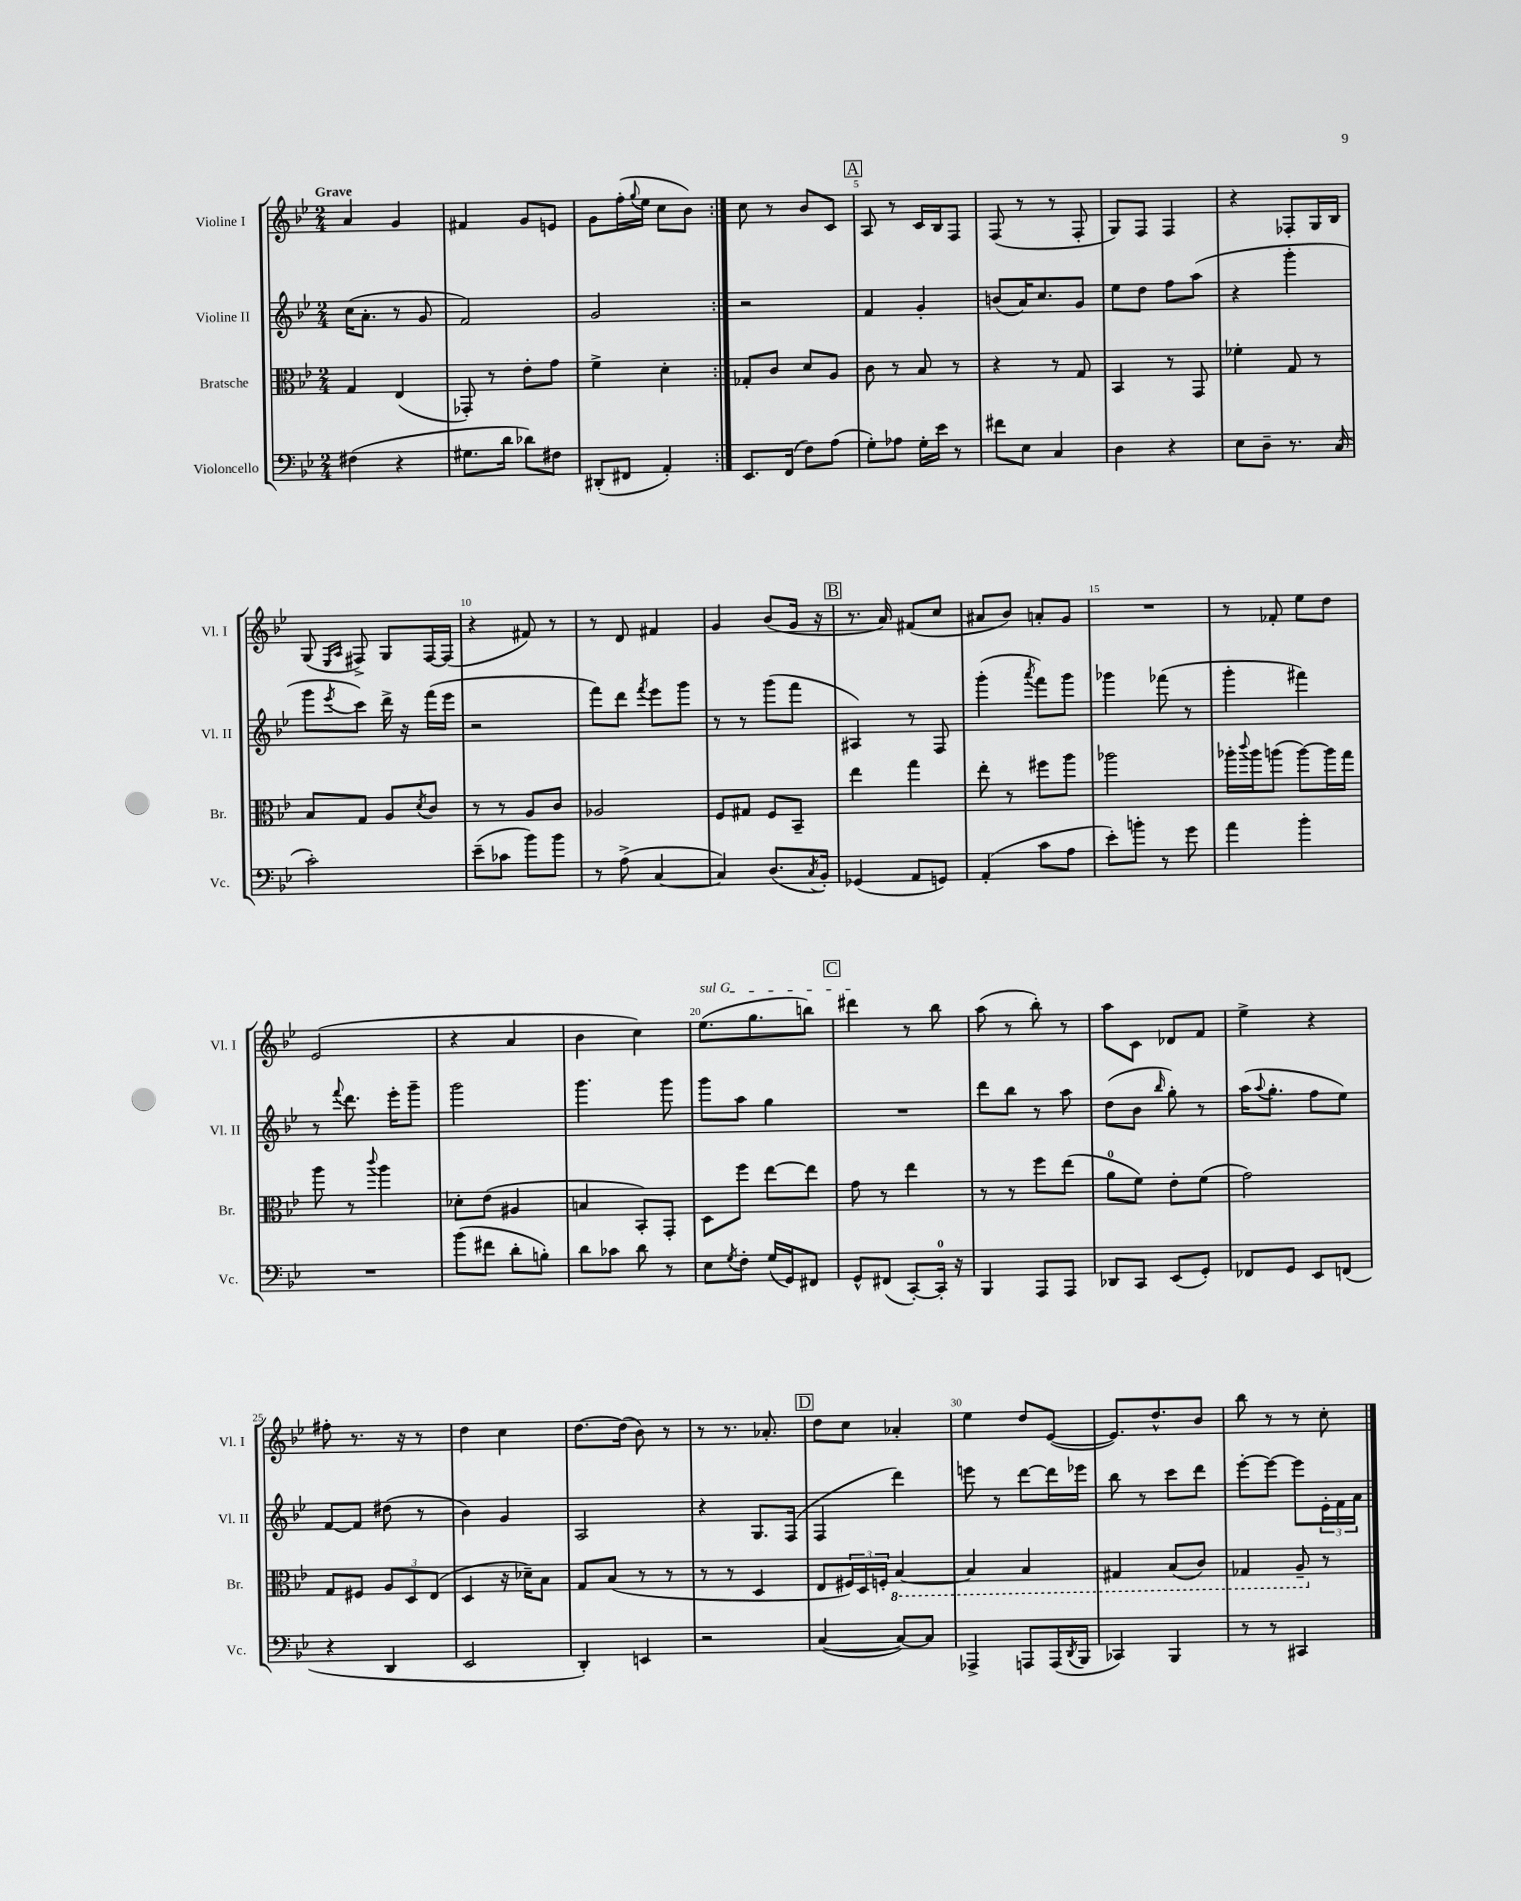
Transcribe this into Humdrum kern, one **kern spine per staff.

**kern	**kern	**kern	**kern
*staff4	*staff3	*staff2	*staff1
*clefF4	*clefC3	*clefG2	*clefG2
*k[b-e-]	*k[b-e-]	*k[b-e-]	*k[b-e-]
*M2/4	*M2/4	*M2/4	*M2/4
(4F#	4G	(16cc	4a
.	.	8.a'	.
4r	(4E-	8r	4g
.	.	8g	.
=	=	=	=
8.G#	8GG-')	2f)	4f#
.	8r	.	.
16d	.	.	.
8d-)	8e-'	.	8g
8F#	8g	.	8e
=	=	=	=
(8DD#'	4f^	2g	8g
8FF#	.	.	(16ff'
.	.	.	8qqgg
.	.	.	16ee-
4AA')	4d'	.	8cc
.	.	.	8b-)
=:|!	=:|!	=:|!	=:|!
8.EE-	8G-'	2r	8cc
.	8c	.	8r
(16FF	.	.	.
8F)	8d	.	8b-
(8A	8A	.	8c
=	=	=	=
8G')	8c	4f	8A
8A-	8r	.	8r
16G'	8B-	4g'	16c
16e-	.	.	16B-
8r	8r	.	8F
=	=	=	=
8f#	4r	(8b	(8F
8E-	.	16a)	8r
.	.	8.cc	.
4C	8r	.	8r
.	8G	8g	8F'
=	=	=	=
4D	4BB-	8ee-	8G)
.	.	8dd	8F
4r	8r	8ff	4F
.	8GG	(8aa	.
=	=	=	=
8E-	4f-'	4r	4r
8D~	.	.	.
8.r	8G	4ggg'	8F-'
.	8r	.	16G
(16C	.	.	16B-
=	=	=	=
2c')	8B-	8ggg	(8G
.	.	.	16qqE-
.	.	8qeee-	16qqA
.	8G	8ccc)	8F#^)
.	8A	16ddd^	8G
.	.	16r	.
.	8qd	.	.
.	8c	(16fff	[16F#
.	.	16eee-	(16F#]
=	=	=	=
(8e-~	8r	2r	4r
8c-	8r	.	.
8b-)	8A	.	8f#)
8b-	8c	.	8r
=	=	=	=
8r	2A-	8fff)	8r
(8A^	.	8ddd	8d
.	.	8qfff	.
[4C	.	8eee-	4f#
.	.	8ggg	.
=	=	=	=
4C])	8F	8r	4g
.	8G#	8r	.
(8.D	8F	(8ggg	(8b-
.	8BB-~	8fff	16g
8qC	.	.	.
16BB-')	.	.	16r
=	=	=	=
(4GG-	4ee-	4A#)	8.r
.	.	.	16a)
8AA	4gg	8r	(8f#
8GG)	.	8F	8cc
=	=	=	=
(4AA'	8ee-'	(4ggg'	8a#
.	8r	.	8b-)
.	.	8qaaa	.
8c	8ff#	8fff)	8a'
8A	8aa	8ggg	8g
=	=	=	=
8e-')	2aa-	4ggg-	2r
8b'	.	.	.
8r	.	(8fff-	.
8g	.	8r	.
=	=	=	=
4a	16aa-'	4ggg'	8r
.	8qqccc	.	.
.	16aa-	.	.
.	(8aa	.	8f-'
4b-'	[8aa)	4fff#)	8ee-
.	16aa]	.	8dd
.	16gg	.	.
=	=	=	=
2r	8aa	8r	(2e-
.	.	8qqfff	.
.	8r	8.ddd	.
.	8qqccc	.	.
.	4aa	.	.
.	.	16eee-'	.
.	.	8ggg~	.
=	=	=	=
(8b-	8d-'	2ggg	4r
8f#	(8e-	.	.
8d'	4A#	.	4a
8B')	.	.	.
=	=	=	=
8d	4B	4.ggg	4b-
8c-	.	.	.
8d	8BB-')	.	4cc)
8r	8GG'	8ggg	.
=	=	=	=
8E-	8D	8ggg	(8.ee-
8qG	.	.	.
8F'	8ff	8aa	.
.	.	.	8.gg
(16G	[8ee-	4gg	.
16GG)	.	.	.
8FF#	8ee-]	.	8bb)
=	=	=	=
8GG^^	8g	2r	4ddd#
(8FF#	8r	.	.
[8CC')	4ee-	.	8r
16CC']	.	.	8bb-
16r	.	.	.
=	=	=	=
4BBB-	8r	8ddd	(8aa
.	8r	8bb-	8r
8AAA	8ff	8r	8bb-')
8AAA	(8ee-	8aa	8r
=	=	=	=
8DD-	8a	(8dd	8aa
8CC	8f)	8b-	8c
.	.	16qqbb-	.
(8EE-	8e-'	8gg')	8d-
8GG')	(8f	8r	8f
=	=	=	=
8FF-	2g)	(16aa	4ee-^
.	.	8qqaa	.
.	.	8.gg'	.
8GG	.	.	.
8EE-	.	8ff	4r
(8FF	.	8ee-)	.
=	=	=	=
4r	8G	[8f	8ff#'
.	8F#	8f]	8.r
4DD	12A	(8dd#	.
.	.	.	16r
.	12D	.	.
.	.	8r	8r
.	(12E-	.	.
=	=	=	=
2EE-	4D	4b-)	4dd
.	16r	4g	4cc
.	16d-~)	.	.
.	8B-	.	.
=	=	=	=
4DD')	8G	2A	[8.dd
.	(8B-	.	.
.	.	.	(16dd]
4EE	8r	.	8b-)
.	8r	.	8r
=	=	=	=
2r	8r	4r	8r
.	8r	.	8.r
.	4D	8.G	.
.	.	.	8.a-'
.	.	(16F	.
=	=	=	=
([4C	8E-	4F	8dd
.	24F#)	.	8cc
.	24D	.	.
.	24F'	.	.
8C_)	[4BB-	4ddd)	4a-'
8C]	.	.	.
=	=	=	=
4AAA-^	4BB-]	8eee	4ee-
.	.	8r	.
8AAA	4BB-	[8ddd	8dd
(16AAA	.	16ddd]	([8e-
8qDD	.	.	.
16BBB-	.	16eee-	.
=	=	=	=
4CC-)	4GG#	8bb-	8.e-])
.	.	8r	.
.	.	.	8.dd^^
4BBB-	(8BB-	8ccc	.
.	8C)	8ddd	8b-
=	=	=	=
8r	4GG-	[8eee-'	8bb-
8r	.	8eee-_	8r
4CC#	8AA~	8eee-]	8r
.	8r	24e-'	8cc'
.	.	24f	.
.	.	24a	.
==	==	==	==
*-	*-	*-	*-
